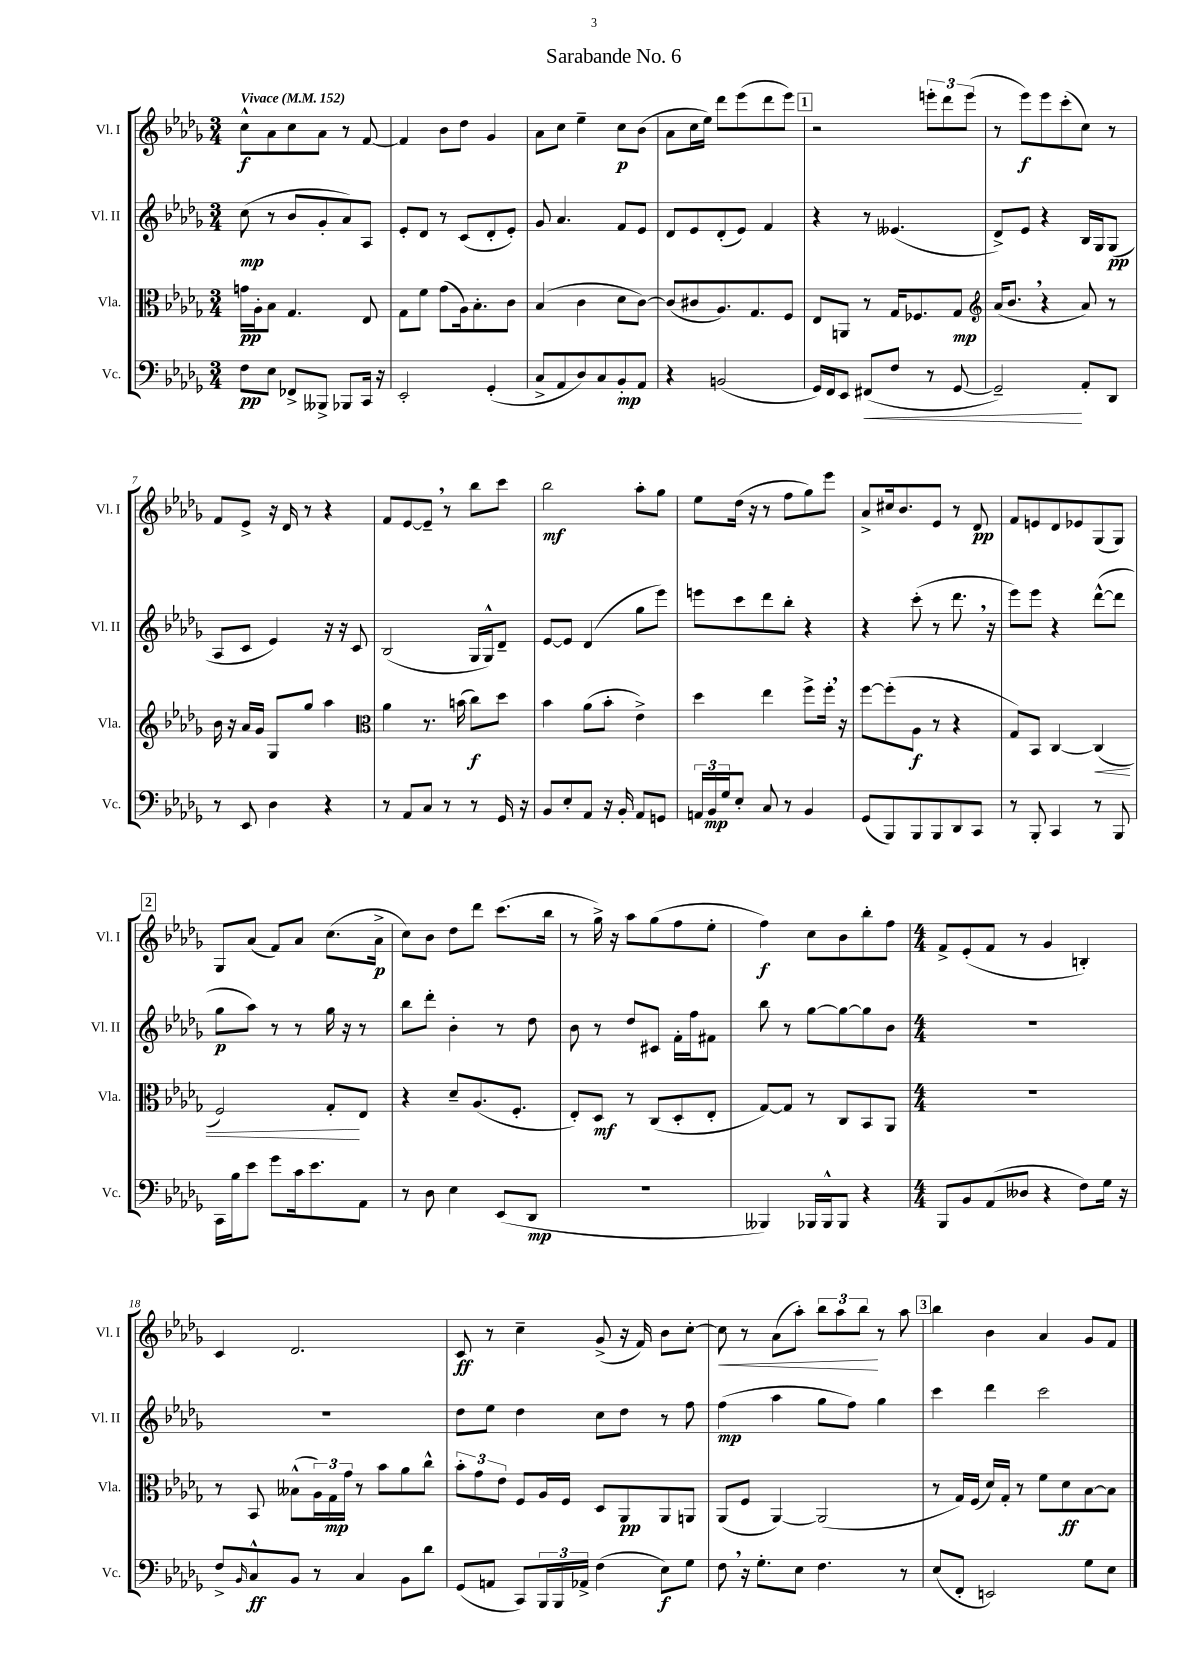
\header { title = "Sarabande No. 6" }
<<
\new StaffGroup <<
\new Staff = "s0" \with { instrumentName = "Vl. I" shortInstrumentName = "Vl. I" } {
    \clef treble \key des \major \numericTimeSignature \time 3/4 \tempo "Vivace" 4 = 152
    c''8-^\f aes'8 c''8 aes'8 r8 f'8~ |
    f'4 bes'8 des''8 ges'4 |
    aes'8 c''8 ees''4-- c''8\p bes'8( |
    aes'8 c''16 ees''16) des'''8 ees'''8( des'''8 ees'''8) |
    \mark \markup { \box "1" } r2 \tuplet 3/2 { e'''8-. des'''8 e'''8( } |
    r8 ees'''8\f) ees'''8 c'''8-.( c''8) r8 |
    f'8 ees'8-> r16 des'16 r8 r4 |
    f'8 ees'8~ ees'8-- \breathe r8 bes''8 c'''8 |
    bes''2\mf aes''8-. ges''8 |
    ees''8 des''16( r16 r8 f''8 ges''8) ees'''8 |
    aes'8-> cis''16 bes'8. ees'8 r8 des'8\pp |
    f'8 e'8 des'8 ees'8 ges8( ges8) |
    \mark \markup { \box "2" } ges8 aes'8( f'8) aes'8 c''8.( aes'16->\p |
    c''8) bes'8 des''8 des'''8 c'''8.( bes''16 |
    r8 ges''16->) r16 aes''8 ges''8( f''8 ees''8-. |
    f''4\f) c''8 bes'8 bes''8-. f''8 |
    \numericTimeSignature \time 4/4 f'8-> ees'8-.( f'8 r8 ges'4 b4-.) |
    c'4 des'2. |
    c'8\ff r8 c''4-- ges'8->( r16 f'16) bes'8 c''8~-. |
    c''8\< r8 aes'8( aes''8-.) \tuplet 3/2 { bes''8 aes''8 bes''8\! } r8 aes''8 |
    \mark \markup { \box "3" } bes''4 bes'4 aes'4 ges'8 f'8 \bar "|." |
}
\new Staff = "s1" \with { instrumentName = "Vl. II" shortInstrumentName = "Vl. II" } {
    \clef treble \key des \major \numericTimeSignature \time 3/4
    c''8\mp( r8 bes'8 ges'8-. aes'8) aes8 |
    ees'8-. des'8 r8 c'8( des'8-. ees'8-.) |
    ges'8 aes'4. f'8 ees'8 |
    des'8 ees'8 des'8-.( ees'8) f'4 |
    \mark \markup { \box "1" } r4 r8 eeses'4.( |
    des'8->) ees'8 r4 bes16 ges16 ges8\pp( |
    aes8 c'8 ees'4) r16 r16 c'8 |
    bes2( ges16 ges16-^) des'8-- |
    ees'8~ ees'8 des'4( ges''8 ees'''8) |
    e'''8 c'''8 des'''8 bes''8-. r4 |
    r4 c'''8-.( r8 des'''8. \breathe r16 |
    ees'''8) ees'''8 r4 des'''8~-^( des'''8 |
    \mark \markup { \box "2" } ges''8\p aes''8) r8 r8 ges''16 r16 r8 |
    bes''8 des'''8-. bes'4-. r8 des''8 |
    bes'8 r8 des''8 cis'8 f'16-. f''16 fis'8 |
    bes''8 r8 ges''8~ ges''8~ ges''8 bes'8 |
    \numericTimeSignature \time 4/4 R1 |
    R1 |
    des''8 ees''8 des''4 c''8 des''8 r8 f''8 |
    f''4\mp( aes''4 ges''8 f''8) ges''4 |
    \mark \markup { \box "3" } c'''4 des'''4 c'''2 \bar "|." |
}
\new Staff = "s2" \with { instrumentName = "Vla." shortInstrumentName = "Vla." } {
    \clef alto \key des \major \numericTimeSignature \time 3/4
    g'16\pp aes16-. bes8 ges4. ees8 |
    ges8 f'8 ges'8( aes16) bes8.-. c'8 |
    bes4( c'4 des'8 c'8~) |
    c'8( cis'8 aes8.) ges8. f8 |
    \mark \markup { \box "1" } ees8 a,8 r8 ges16 fes8. ges8\mp |
    \clef treble aes'16( bes'8. \breathe r4 aes'8) r8 |
    bes'16 r16 aes'16 ges'16 ges8 ges''8 aes''4 |
    \clef alto aes'4 r8. b'16( c''8\f) des''8 |
    bes'4 aes'8( bes'8-. ees'4->) |
    des''4 ees''4 f''8-> f''16-. \breathe r16 |
    f''8~ f''8-.( aes8\f r8 r4 |
    ges8) bes,8 c4~ c4\<( |
    \mark \markup { \box "2" } f2) ges8-.\! ees8 |
    r4 des'8-- aes8.( f8.-. |
    ees8-.) des8\mf r8 c8( des8-. ees8-. |
    ges8~) ges8 r8 c8 bes,8 aes,8 |
    \numericTimeSignature \time 4/4 R1 |
    r8 bes,8 beses8-^( \tuplet 3/2 { aes16) ges16\mp ges'16 } r8 bes'8 aes'8 c''8-^ |
    \tuplet 3/2 { bes'8-. ges'8 ees'8 } f8 aes16 f16 des8 aes,8\pp aes,8 a,8 |
    aes,8( f8 aes,4~) aes,2( |
    \mark \markup { \box "3" } r8 ges16) f16( des'16) ges16-. r8 f'8 des'8\ff bes8~ bes8 \bar "|." |
}
\new Staff = "s3" \with { instrumentName = "Vc." shortInstrumentName = "Vc." } {
    \clef bass \key des \major \numericTimeSignature \time 3/4
    f8\pp ees8 fes,8-> beses,,8-> bes,,8 c,16 r16 |
    ees,2-. ges,4-.( |
    c8-> aes,8 des8) c8 bes,8-.\mp aes,8 |
    r4 b,2( |
    \mark \markup { \box "1" } ges,16) f,16 ees,8 fis,8\<( f8 r8 ges,8~ |
    ges,2--\!) aes,8-. des,8 |
    r8 ees,8 des4 r4 |
    r8 aes,8 c8 r8 r8 ges,16 r16 |
    bes,8 ees8-. aes,8 r16 bes,16-. aes,8 g,8 |
    \tuplet 3/2 { a,16 bes,16\mp ges16 } ees8-. c8 r8 bes,4 |
    ges,8( bes,,8) bes,,8 bes,,8 des,8 c,8 |
    r8 bes,,8-. c,4 r8 bes,,8 |
    \mark \markup { \box "2" } c,16 bes16 ees'8 ges'8 c'16 ees'8. aes,8 |
    r8 des8 ees4 ees,8( des,8\mp |
    R2. |
    beses,,4) bes,,16 bes,,16-^ bes,,8 r4 |
    \numericTimeSignature \time 4/4 bes,,8 bes,8 aes,8( deses8 r4 f8) ges16 r16 |
    f8-> \grace { bes,16 } c8-^\ff bes,8 r8 c4 bes,8 des'8 |
    ges,8( a,8 c,8) \tuplet 3/2 { bes,,16 bes,,16 aes,16-> } f4( ees8\f) ges8 |
    f8 \breathe r16 ges8.-. ees8 f4. r8 |
    \mark \markup { \box "3" } ees8( f,8-. e,2) ges8 ees8 \bar "|." |
}
>>
>>
